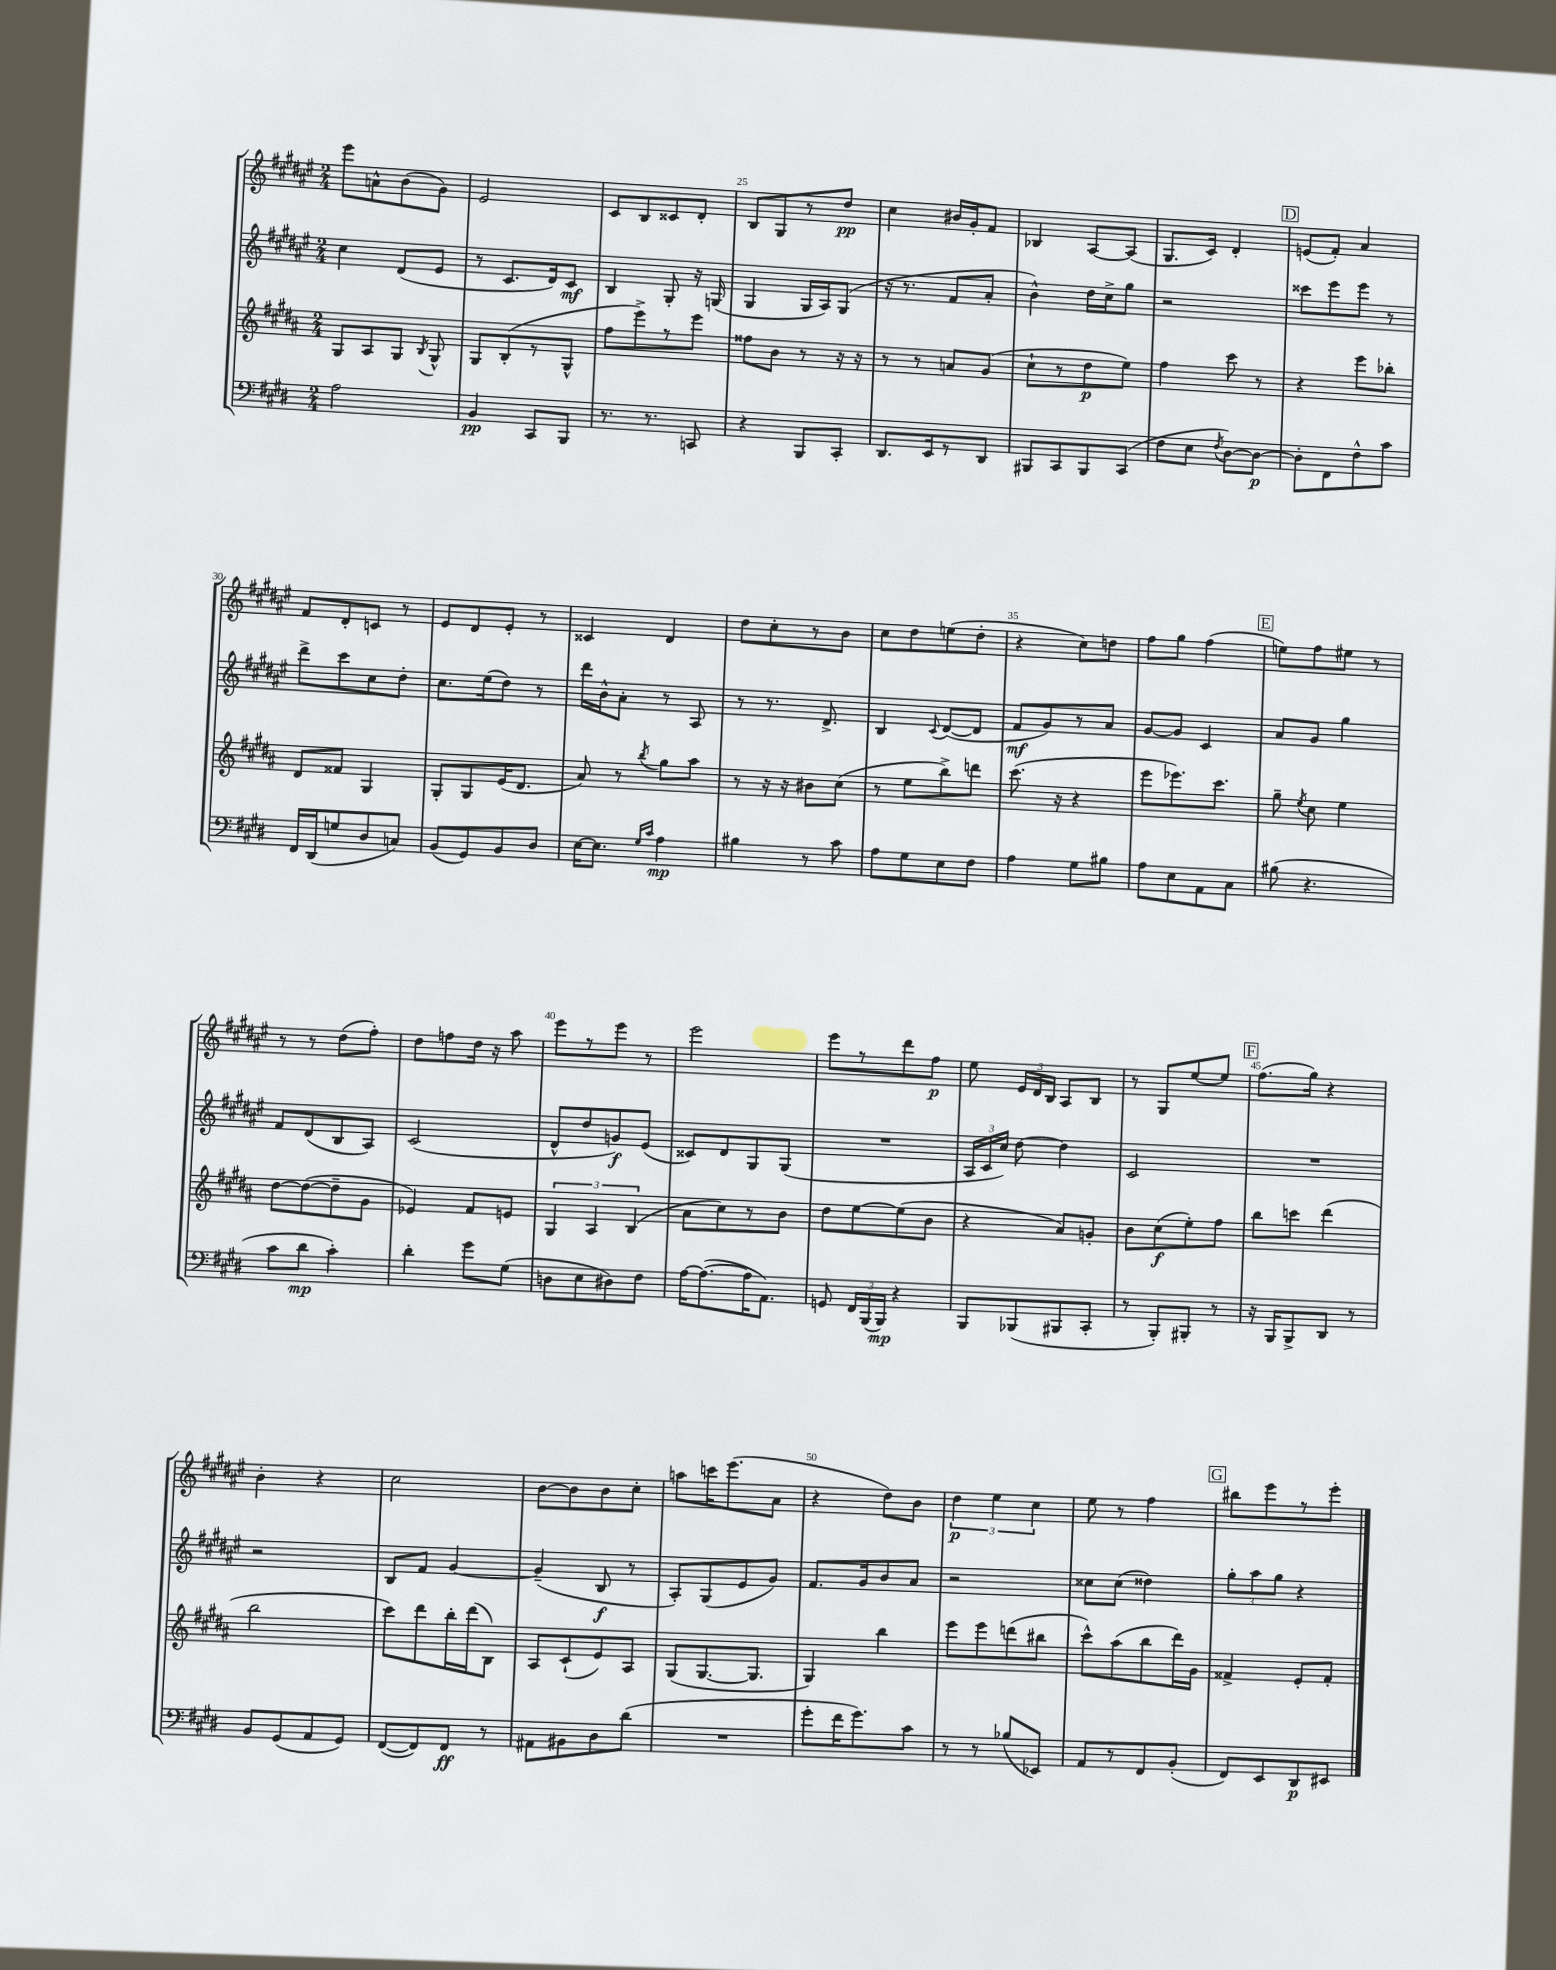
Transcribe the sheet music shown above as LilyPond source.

<<
\new StaffGroup <<
\new Staff = "s0" {
    \clef treble \key fis \major \numericTimeSignature \time 2/4
    \autoBeamOff eis'''8[ a'8-^ b'8( gis'8]) |
    eis'2 |
    cis'8[ b8 cisis'8 dis'8]-. |
    b8[ gis8 r8 dis''8]\pp |
    cis''4 bis'16[ gis'16-. fis'8] |
    bes4 ais8[~ ais8]( |
    gis8.[ cis'16]) dis'4-. |
    \mark \markup { \box "D" } e'8[( fis'8]-.) ais'4 |
    fis'8[ dis'8-. c'8] r8 |
    eis'8[ dis'8 eis'8]-. r8 |
    cisis'4 dis'4 |
    dis''8[ cis''8-. r8 b'8] |
    cis''8[ dis''8 e''8( dis''8]-. |
    r4 cis''8[) d''8] |
    fis''8[ gis''8] fis''4( |
    \mark \markup { \box "E" } e''8[) fis''8 eis''8] r8 |
    r8 r8 dis''8[( fis''8]-.) |
    dis''8[ f''8 dis''16] r16 ais''8 |
    eis'''8[ r8 eis'''8] r8 |
    eis'''2 |
    eis'''8[ r8 dis'''8 fis''8]\p |
    eis''8 \tuplet 3/2 { eis'16[ dis'16 b16] } ais8[ b8] |
    r8 gis8[ eis''8~ eis''8] |
    \mark \markup { \box "F" } fis''8.[( gis''16]) r4 |
    b'4-. r4 |
    cis''2 |
    b'8[~ b'8 b'8 cis''8]-. |
    a''8[ c'''16 eis'''8.( ais'8] |
    r4 dis''8[) b'8] |
    \tuplet 3/2 { dis''4\p eis''4 cis''4 } |
    eis''8 r8 fis''4 |
    \mark \markup { \box "G" } bis''8[ eis'''8 r8 eis'''8]-. \bar "|." |
}
\new Staff = "s1" {
    \clef treble \key fis \major \numericTimeSignature \time 2/4
    \autoBeamOff cis''4 dis'8[( eis'8] |
    r8 cis'8.[ dis'16) cis'8]\mf |
    b4 gis8-. r16 g16( |
    gis4 gis16[ ais16) gis8]( |
    r16 r8. fis'8[ ais'8]-. |
    b'4-^) dis''16[ cis''16-> gis''8] |
    r2 |
    \mark \markup { \box "D" } cisis'''8[ eis'''8 eis'''8] r8 |
    dis'''8[-> cis'''8 cis''8 dis''8]-. |
    cis''8.[ eis''16( dis''8]) r8 |
    dis'''16[ b'16-^ ais'8]-. r8 ais8 |
    r8 r8. dis'8.-> |
    b4 \appoggiatura { cis'8 } dis'8[~( dis'8] |
    fis'8[\mf gis'8) r8 ais'8] |
    gis'8[~ gis'8] cis'4 |
    \mark \markup { \box "E" } ais'8[ gis'8] gis''4 |
    fis'8[ dis'8( b8 ais8]) |
    cis'2( |
    dis'8[-^ dis''8 g'8\f) eis'8]( |
    cisis'8[) dis'8 gis8 gis8]( |
    R2 |
    \tuplet 3/2 { ais16[ cis'16 cis''16]) } dis''8~ dis''4 |
    cis'2 |
    \mark \markup { \box "F" } R2 |
    r2 |
    b8[ fis'8] gis'4~ |
    gis'4--( b8\f r8 |
    ais8[-.) gis8( eis'8 gis'8]) |
    fis'8.[ gis'16 b'8 ais'8] |
    r2 |
    cisis''8[ cisis''8]( disis''4) |
    \mark \markup { \box "G" } \tuplet 3/2 { gis''8[-. ais''8 gis''8] } r4 \bar "|." |
}
\new Staff = "s2" {
    \clef treble \key b \major \numericTimeSignature \time 2/4
    \autoBeamOff gis8[ ais8 gis8] \acciaccatura { b8 } gis8-^ |
    gis8[ b8-.( r8 gis8]-^ |
    fis''8[ e'''8->) r8 e'''8] |
    fisis''8[ b'8] r8 r16 r16 |
    r8 r8 a'8[ gis'8]( |
    cis''8[-! r8 dis''8\p e''8]) |
    fis''4 cis'''8 r8 |
    \mark \markup { \box "D" } r4 e'''8[ bes''8]-. |
    dis'8[ fisis'8] gis4 |
    gis8[-. gis8 e'16( dis'8.] |
    ais'8) r8 \acciaccatura { b''8 } gis''8[ ais''8] |
    r8 r16 r16 bis'8[ cis''8]( |
    r8 e''8[ b''8->) d'''8] |
    cis'''8.( r16 r4 |
    e'''8[ ees'''8.) cis'''8.] |
    \mark \markup { \box "E" } gis''8-- \acciaccatura { e''8 } cis''8 e''4 |
    dis''8[~ dis''8~( dis''8-- gis'8] |
    ees'4) fis'8[ e'8] |
    \tuplet 3/2 { gis4 ais4 b4( } |
    ais'8[ cis''8) r8 b'8] |
    dis''8[ e''8~ e''8( b'8] |
    r4 ais'8[) g'8]-. |
    b'8[ cis''8\f( e''8-.) fis''8] |
    \mark \markup { \box "F" } b''8[ c'''8] dis'''4( |
    b''2 |
    cis'''8[) dis'''8 b''16-. dis'''16( b8]) |
    ais8[ cis'8-!( e'8) ais8] |
    gis8[( gis8.~ gis8.] |
    gis4) b''4 |
    e'''8[ e'''8 d'''8( bis''8] |
    cis'''8[-^) ais''8( b''8 dis'''16) gis'16] |
    \mark \markup { \box "G" } fisis'4-> e'8[-. fisis'8]-. \bar "|." |
}
\new Staff = "s3" {
    \clef bass \key e \major \numericTimeSignature \time 2/4
    \autoBeamOff a2 |
    b,4\pp cis,8[ b,,8] |
    r8. r8. c,8 |
    r4 b,,8[ cis,8]-. |
    dis,8.[ e,16 r8 dis,8] |
    bis,,8[ cis,8 bis,,8 cis,8]( |
    fis8[ e8] \acciaccatura { fis8 } dis8[~) dis8]~\p |
    \mark \markup { \box "D" } dis8[-. fis,8 fis8-^ cis'8] |
    fis,16[ dis,16( g8 dis8 c8]) |
    b,8[( gis,8) b,8 dis8] |
    e16[~ e8.] \grace { gis16[ cis'16] } a4\mp |
    bis4 r8 cis'8 |
    a8[ gis8 e8 fis8] |
    a4 gis8[ bis8] |
    a8[ e8 a,8 cis8] |
    \mark \markup { \box "E" } bis8( r4. |
    cis'8[ dis'8]\mp cis'4-.) |
    dis'4-. gis'8[ gis8]( |
    d8[ e8 dis8) fis8] |
    a16[~ a8.~( a16 a,8.]) |
    g,8 \tuplet 3/2 { fis,16[ b,,16( b,,16]\mp) } r4 |
    b,,8[ bes,,8( bis,,8 cis,8]-. |
    r8 b,,8[-.) bis,,8]-. r8 |
    \mark \markup { \box "F" } r16 b,,16[ b,,8-> dis,8] r8 |
    b,8[ gis,8( a,8 gis,8]) |
    fis,8[~( fis,8) fis,8]\ff r8 |
    ais,8[ bis,8 dis8 dis'8]( |
    R2 |
    gis'8[-. fis'16 gis'8.) cis'8] |
    r8 r8 bes8[( ees,8]) |
    a,8[ r8 fis,8 b,8]-.( |
    \mark \markup { \box "G" } fis,8[) e,8 dis,8\p eis,8] \bar "|." |
}
>>
>>
\layout { \context { \Score currentBarNumber = #22 \override BarNumber.break-visibility = ##(#f #t #t) barNumberVisibility = #(every-nth-bar-number-visible 5) } }
